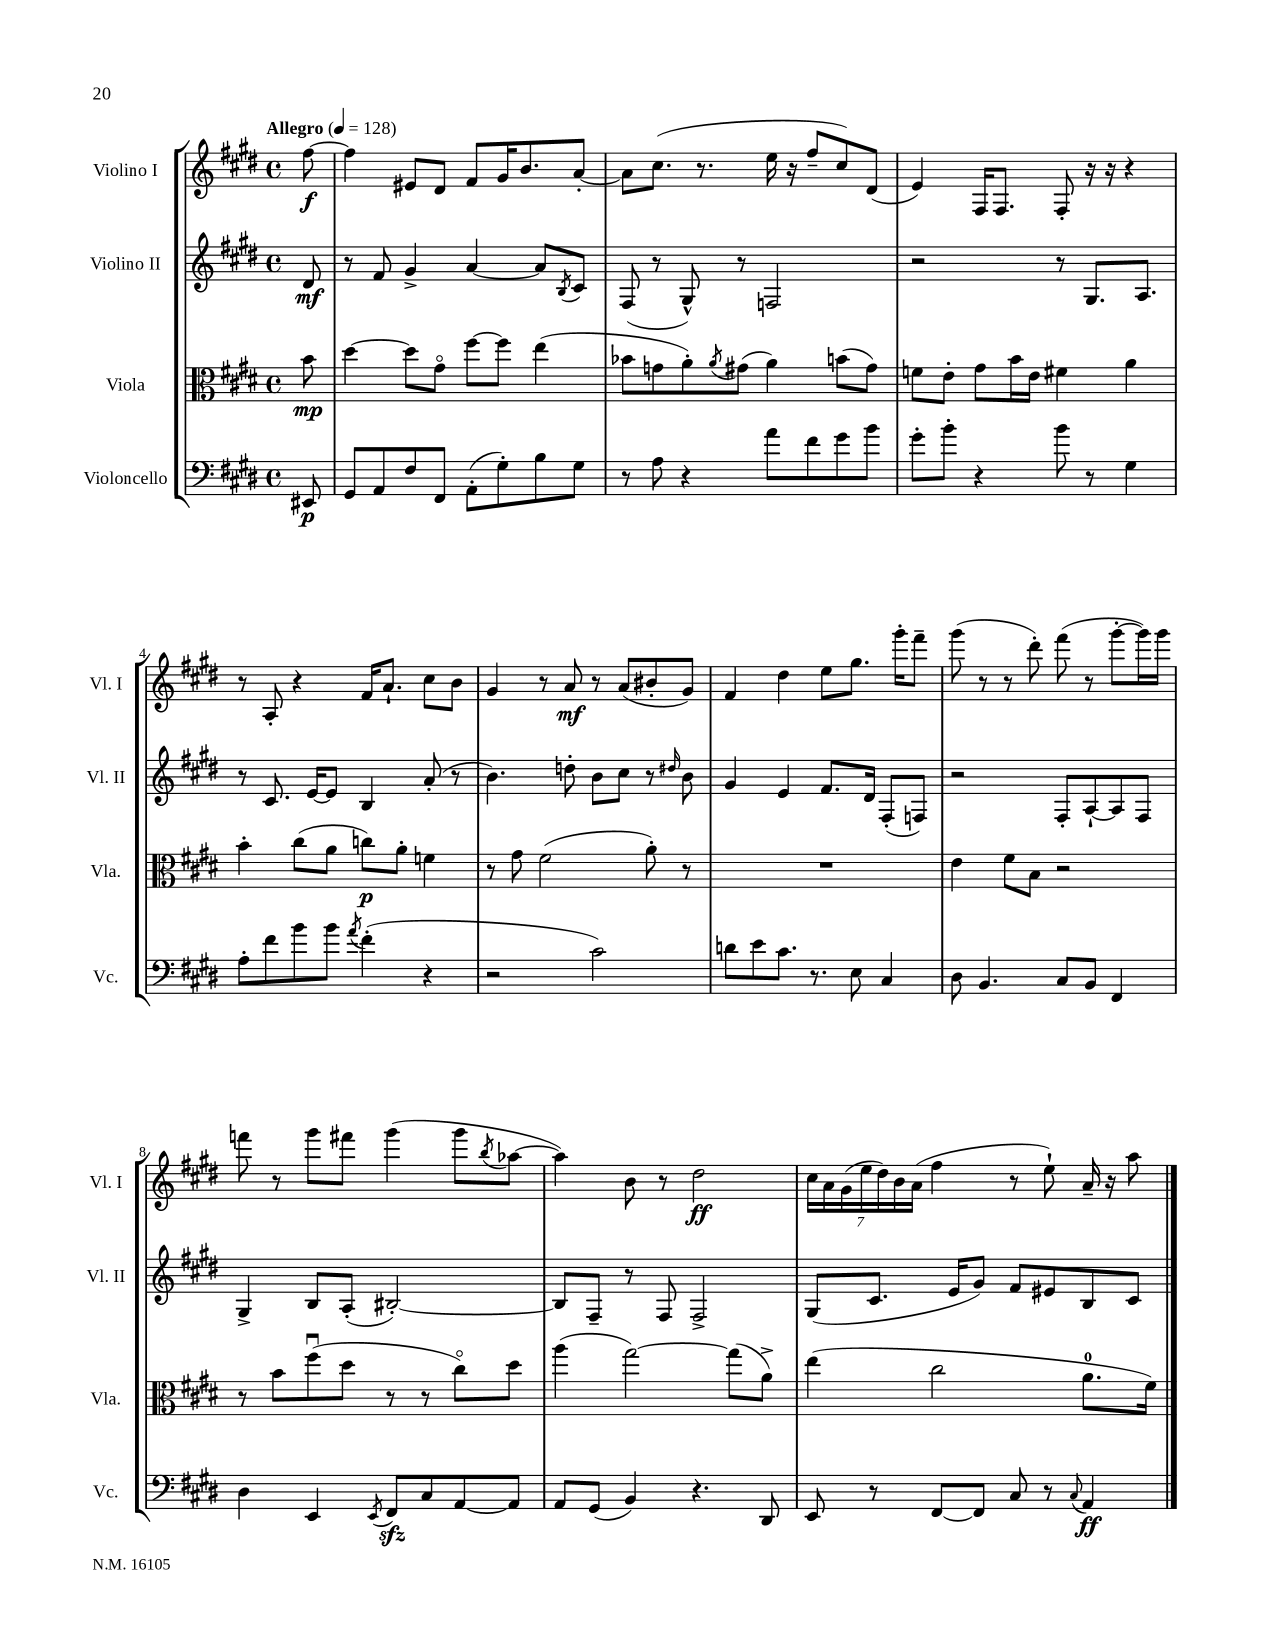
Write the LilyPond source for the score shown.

<<
\new StaffGroup <<
\new Staff = "s0" \with { instrumentName = "Violino I" shortInstrumentName = "Vl. I" } {
    \clef treble \key e \major \defaultTimeSignature \time 4/4 \partial 8 \tempo "Allegro" 4 = 128
    fis''8~\f |
    fis''4 eis'8 dis'8 fis'8 gis'16 b'8. a'8~-. |
    a'8 cis''8.( r8. e''16 r16 fis''8-- cis''8) dis'8( |
    e'4) fis16 fis8. fis8-. r16 r16 r4 |
    r8 a8-. r4 fis'16 a'8.-! cis''8 b'8 |
    gis'4 r8 a'8\mf r8 a'8( bis'8-. gis'8) |
    fis'4 dis''4 e''8 gis''8. gis'''16-. fis'''8-- |
    gis'''8( r8 r8 dis'''8-.) fis'''8( r8 gis'''8~-. gis'''16) gis'''16 |
    f'''8 r8 gis'''8 fis'''8 gis'''4( gis'''8 \acciaccatura { b''8 } aes''8~ |
    aes''4) b'8 r8 dis''2\ff |
    \tuplet 7/4 { cis''16 a'16 gis'16( e''16 dis''16) b'16 a'16( } fis''4 r8 e''8-!) a'16-- r16 a''8 \bar "|." |
}
\new Staff = "s1" \with { instrumentName = "Violino II" shortInstrumentName = "Vl. II" } {
    \clef treble \key e \major \defaultTimeSignature \time 4/4 \partial 8
    dis'8\mf |
    r8 fis'8 gis'4-> a'4~ a'8 \acciaccatura { b8 } cis'8 |
    fis8( r8 gis8-^) r8 f2 |
    r2 r8 gis8. a8. |
    r8 cis'8. e'16~ e'8 b4 a'8-.( r8 |
    b'4.) d''8-. b'8 cis''8 r8 \grace { dis''16 } b'8 |
    gis'4 e'4 fis'8. dis'16 fis8-.( f8) |
    r2 fis8-. a8~-! a8 fis8 |
    gis4-> b8 a8-.( bis2~-.) |
    bis8 fis8-- r8 fis8 fis2-> |
    gis8( cis'8. e'16 gis'8) fis'8 eis'8 b8 cis'8 \bar "|." |
}
\new Staff = "s2" \with { instrumentName = "Viola" shortInstrumentName = "Vla." } {
    \clef alto \key e \major \defaultTimeSignature \time 4/4 \partial 8
    b'8\mp |
    dis''4~ dis''8 gis'8\flageolet fis''8~ fis''8 e''4( |
    bes'8 g'8 a'8-.) \acciaccatura { a'8 } gis'8( a'4) b'8( gis'8) |
    f'8 e'8-. gis'8 b'16 e'16 fis'4 a'4 |
    b'4-. cis''8( a'8 c''8\p) a'8-. f'4 |
    r8 gis'8 fis'2( a'8-.) r8 |
    R1 |
    e'4 fis'8 b8 r2 |
    r8 b'8 fis''8\downbow( dis''8 r8 r8 cis''8\flageolet) dis''8 |
    a''4( gis''2~) gis''8( a'8->) |
    e''4( cis''2 a'8.-0 fis'16) \bar "|." |
}
\new Staff = "s3" \with { instrumentName = "Violoncello" shortInstrumentName = "Vc." } {
    \clef bass \key e \major \defaultTimeSignature \time 4/4 \partial 8
    eis,8\p |
    gis,8 a,8 fis8 fis,8 a,8-.( gis8-.) b8 gis8 |
    r8 a8 r4 a'8 fis'8 gis'8 b'8 |
    gis'8-. b'8-. r4 b'8 r8 gis4 |
    a8-. fis'8 b'8 b'8 \acciaccatura { a'8 } fis'4-.( r4 |
    r2 cis'2) |
    d'8 e'8 cis'8. r8. e8 cis4 |
    dis8 b,4. cis8 b,8 fis,4 |
    dis4 e,4 \acciaccatura { e,8 } fis,8\sfz cis8 a,8~ a,8 |
    a,8 gis,8( b,4) r4. dis,8 |
    e,8 r8 fis,8~ fis,8 cis8 r8 \appoggiatura { cis8 } a,4\ff \bar "|." |
}
>>
>>
